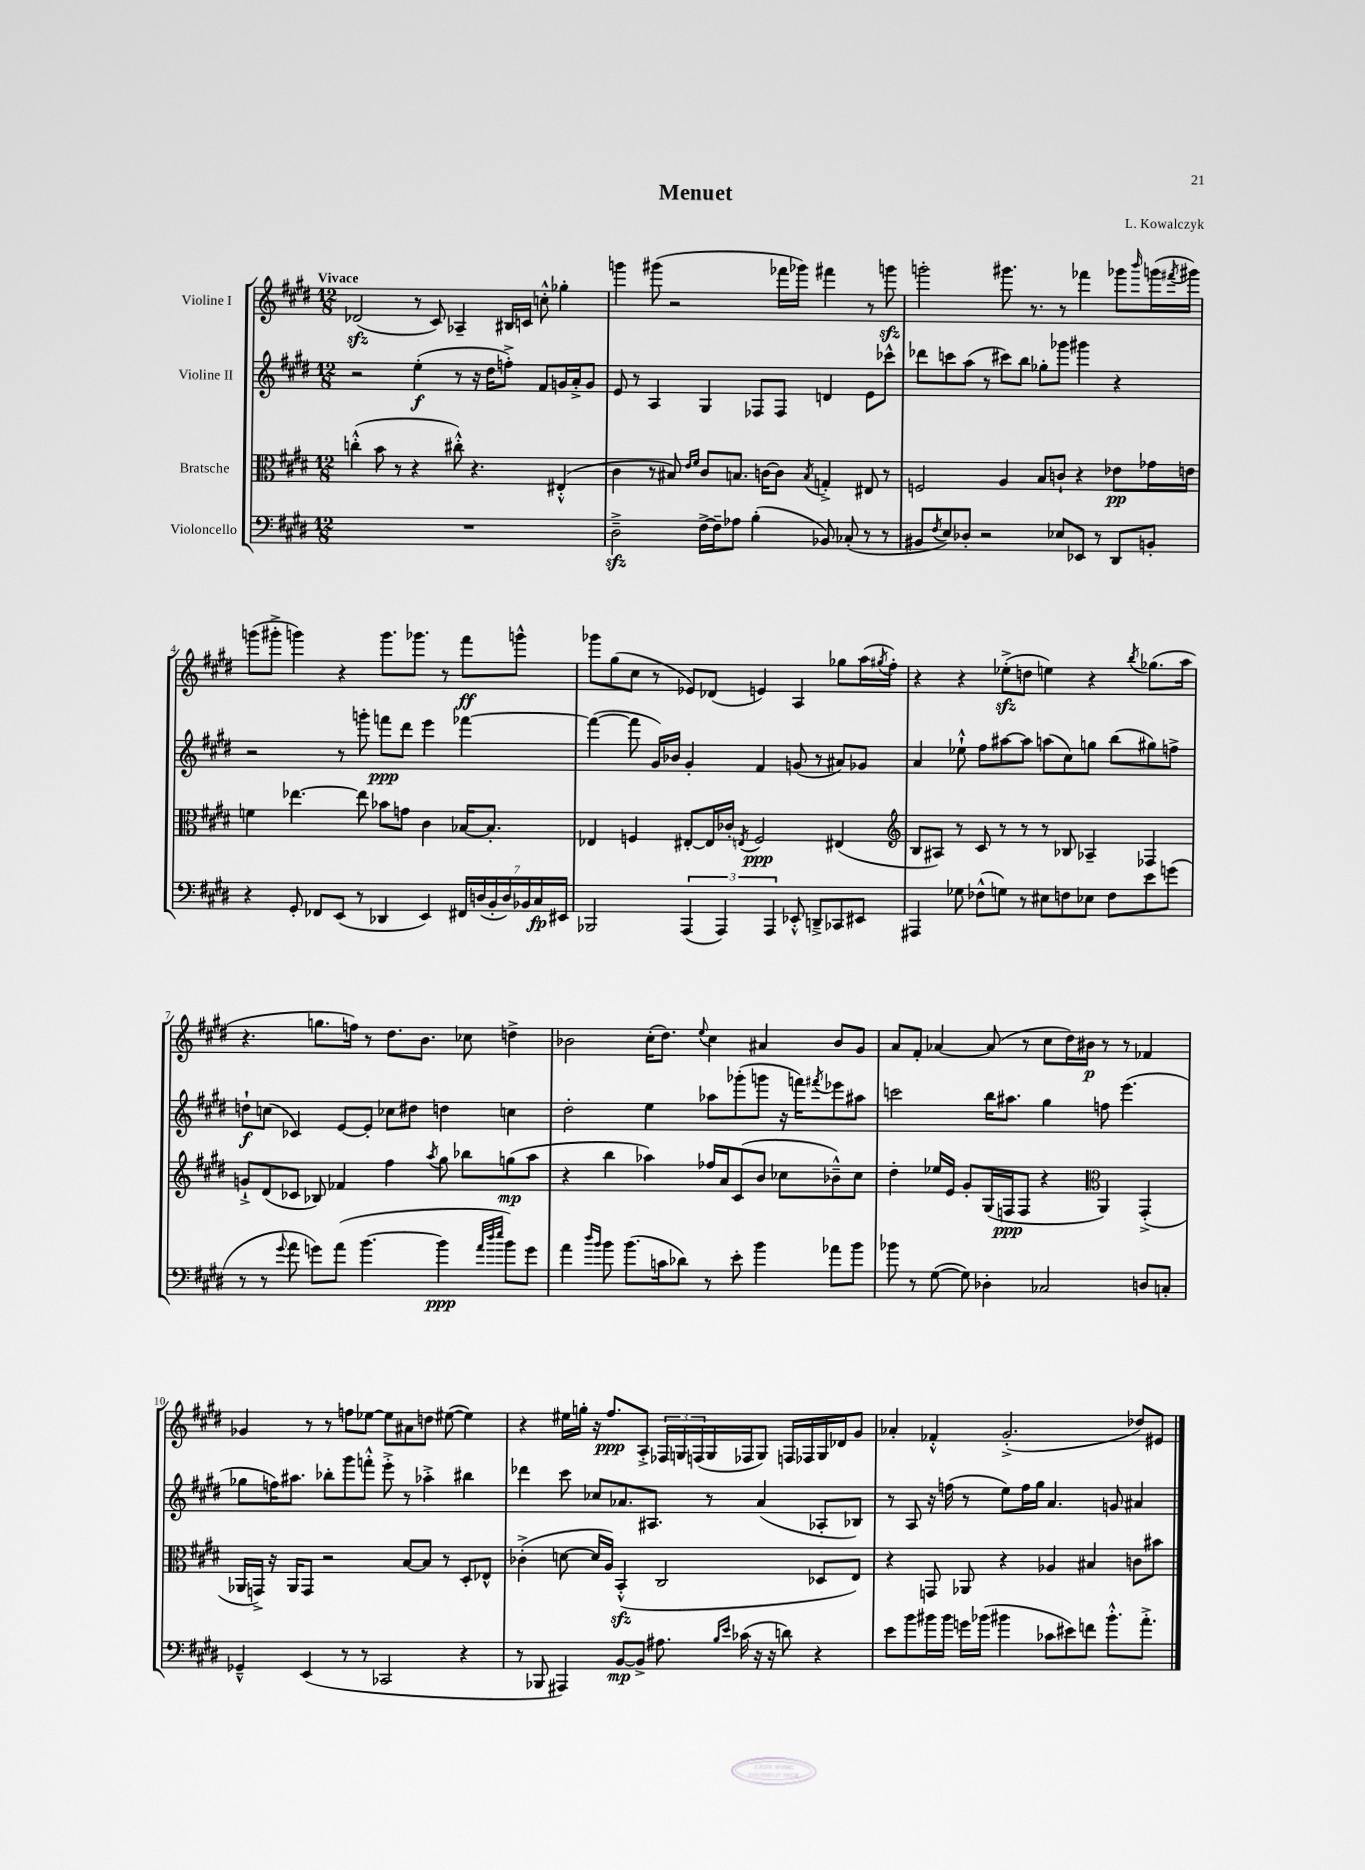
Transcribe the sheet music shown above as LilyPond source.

\header { title = "Menuet" composer = "L. Kowalczyk" }
<<
\new StaffGroup <<
\new Staff = "s0" \with { instrumentName = "Violine I" } {
    \clef treble \key e \major \numericTimeSignature \time 12/8 \tempo "Vivace"
    des'2\sfz( r8 cis'8) aes4-- bis16 c'16 c''8-.-^ ges''4-. |
    g'''4 gis'''8( r2 fes'''16 ges'''16) fis'''4 r8 g'''8\sfz |
    g'''2-. gis'''8. r8. r8 fes'''4 ges'''8 \grace { b'''16 } g'''16( \acciaccatura { fis'''8 } gis'''16) |
    g'''8( gis'''8-.-> g'''4) r4 g'''8. ges'''8. r8 fis'''8\ff g'''8-^ |
    ges'''8 gis''8( cis''8 r8 ees'8) des'8( e'4) a4 ges''8 a''16( \acciaccatura { gis''8 } fis''16-.) |
    r4 r4 ees''8-.->\sfz( d''8 e''4) r4 \acciaccatura { b''8 } ges''8.( a''16 |
    r4. g''8. f''16) r8 dis''8. b'8. ces''8 d''4-> |
    bes'2 cis''16-.( dis''8.) \appoggiatura { e''8 } cis''4 ais'4 bes'8 gis'8 |
    a'8 fis'8-. aes'4~ aes'8( r8 cis''8 dis''16) bis'16\p r8 r8 fes'4 |
    ges'4 r8 r8 f''8 ees''8~ ees''8 ais'8 d''8 eis''8~( eis''4) |
    r4 eis''16 g''16-. r16 fis''8.\ppp a8-.-> \tuplet 3/2 { fes16 g16 f16( } g16 fes16 g8) f16 fes16 g16 des'16 gis'8 |
    aes'4-. fes'4-.-^ gis'2.-.->( des''8) eis'8 \bar "|." |
}
\new Staff = "s1" \with { instrumentName = "Violine II" } {
    \clef treble \key e \major \numericTimeSignature \time 12/8
    r2 e''4-.\f( r8 r16 dis''16 f''8-.->) fis'8 g'16 a'16-.-> g'8 |
    e'8 r8 a4 gis4 fes8 fes8 d'4 e'8 ces'''8-^ |
    des'''8 c'''8 a''8( r8 cis'''8) b''8 ges''8-. ges'''8 gis'''4 r4 |
    r2 r8 g'''8-. f'''8\ppp dis'''8 e'''4 fes'''4~ |
    fes'''4~( fes'''8 gis'16) bes'16 gis'4-. fis'4 g'8( r8 ais'8) ges'8 |
    a'4 ees''8-!-^ fis''8 ais''8~ ais''8 a''8( cis''8) g''8 b''8( gis''8) f''8-> |
    d''8-!\f c''8( ces'4) e'8~ e'8-. ces''8 dis''8 d''4 c''4 |
    dis''2-. e''4 aes''8 ges'''8-.( g'''8 r16 f'''16) \acciaccatura { fis'''8 } ees'''8 ais''8 |
    c'''2 b''16 ais''8. gis''4 f''8 e'''4.( |
    ges''8 f''16) ais''8. bes''8-. gis'''8 f'''8-.-^ e'''8-.-> r8 aes''4-.-> bis''4 |
    des'''4 cis'''8 ces''8 aes'8. ais8. r8 aes'4( aes8-. bes8) |
    r8 a8 r16 f''16( r8 e''8) f''16 gis''16 a'4. g'8 ais'4 \bar "|." |
}
\new Staff = "s2" \with { instrumentName = "Bratsche" } {
    \clef alto \key e \major \numericTimeSignature \time 12/8
    c''4-.-^( b'8 r8 r4 cis''8-.-^) r4. eis4-.-^( |
    cis'4 r8 bis8) \grace { e'16 fis'16 } cis'8 b8. c'16~ c'8 \acciaccatura { b8 } g4-.-> eis8 r8 |
    f2 a4 b8 c'8-! r4 ees'8\pp ges'16 e'16 |
    f'4 ees''4.~ ees''8 bes'8 g'8 cis'4 bes16~ bes8.-. |
    ees4 f4 eis8~-. eis16 ces'16-. \acciaccatura { e8 } f2\ppp eis4( |
    \clef treble b8 ais8) r8 cis'8 r8 r8 r8 bes8 aes4-- fes4 |
    g'8-!-> dis'8( ces'8 bes8) fes'4 fis''4 \acciaccatura { a''8 } gis''8 bes''8 g''8\mp( a''8 |
    r4 b''4 aes''4) fes''16 a'16 cis'8( b'8 ces''8 bes'8---^) ces''8 |
    dis''4-. ees''16 e'16 gis'8-. gis16( f16\ppp f8 r4 \clef alto a,4) gis,4-.->( |
    aes,16 g,16->) r16 aes,16 g,8 r2 b8~ b8 r8 dis8-. ees8-^ |
    ces'4-.->( d'8~ d'16 a16) b,4-.-^\sfz( cis2 des8 e8) |
    r4 g,8 aes,8 r4 aes4 bis4 c'8 bis'8 \bar "|." |
}
\new Staff = "s3" \with { instrumentName = "Violoncello" } {
    \clef bass \key e \major \numericTimeSignature \time 12/8
    R1. |
    dis2--->\sfz fis16~-> fis16-- aes8 b4-.( bes,8) ces8-.( r8 r8 |
    bis,8 \acciaccatura { fis8 } e8) des8-. r2 ees8 ees,8 r8 dis,8 b,8-. |
    r4 gis,8-. fes,8 e,8( r8 des,4 e,4) \tuplet 7/4 { fis,16 d16( b,16-. d16) bes,16 cis16\fp eis,16 } |
    bes,,2 \tuplet 3/2 { a,,4( a,,4) a,,4 } ees,8-.-^ d,8---> ces,8 eis,8 |
    ais,,4 ges8 fes8-^( g8) r8 eis8 f8 ees8 f8 e'8 g'8( |
    r8 r8 \appoggiatura { gis'8 } a'8 g'8) a'8( b'4.~ b'4\ppp \grace { a'32 dis''32 e''32 } b'8) g'8 |
    a'4 \grace { dis''16 b'16 } b'8 b'8.( c'16 des'8) r8 e'8-. b'4 aes'8 b'8 |
    bes'8 r8 gis8~( gis8) des4-. ces2 d8 c8-. |
    ges,4---^ e,4( r8 r8 ces,2 r4 |
    r8 bes,,8 ais,,4) b,8~\mp b,8-> ais8. \grace { b16 e'16 } ces'16( r16 r16 d'8) r4 |
    e'8 b'8 bis'16 bis'16 g'16 bes'16( bis'4 ces'8 eis'8) f'8 bis'8.-.-^ a'8.-.-> \bar "|." |
}
>>
>>
